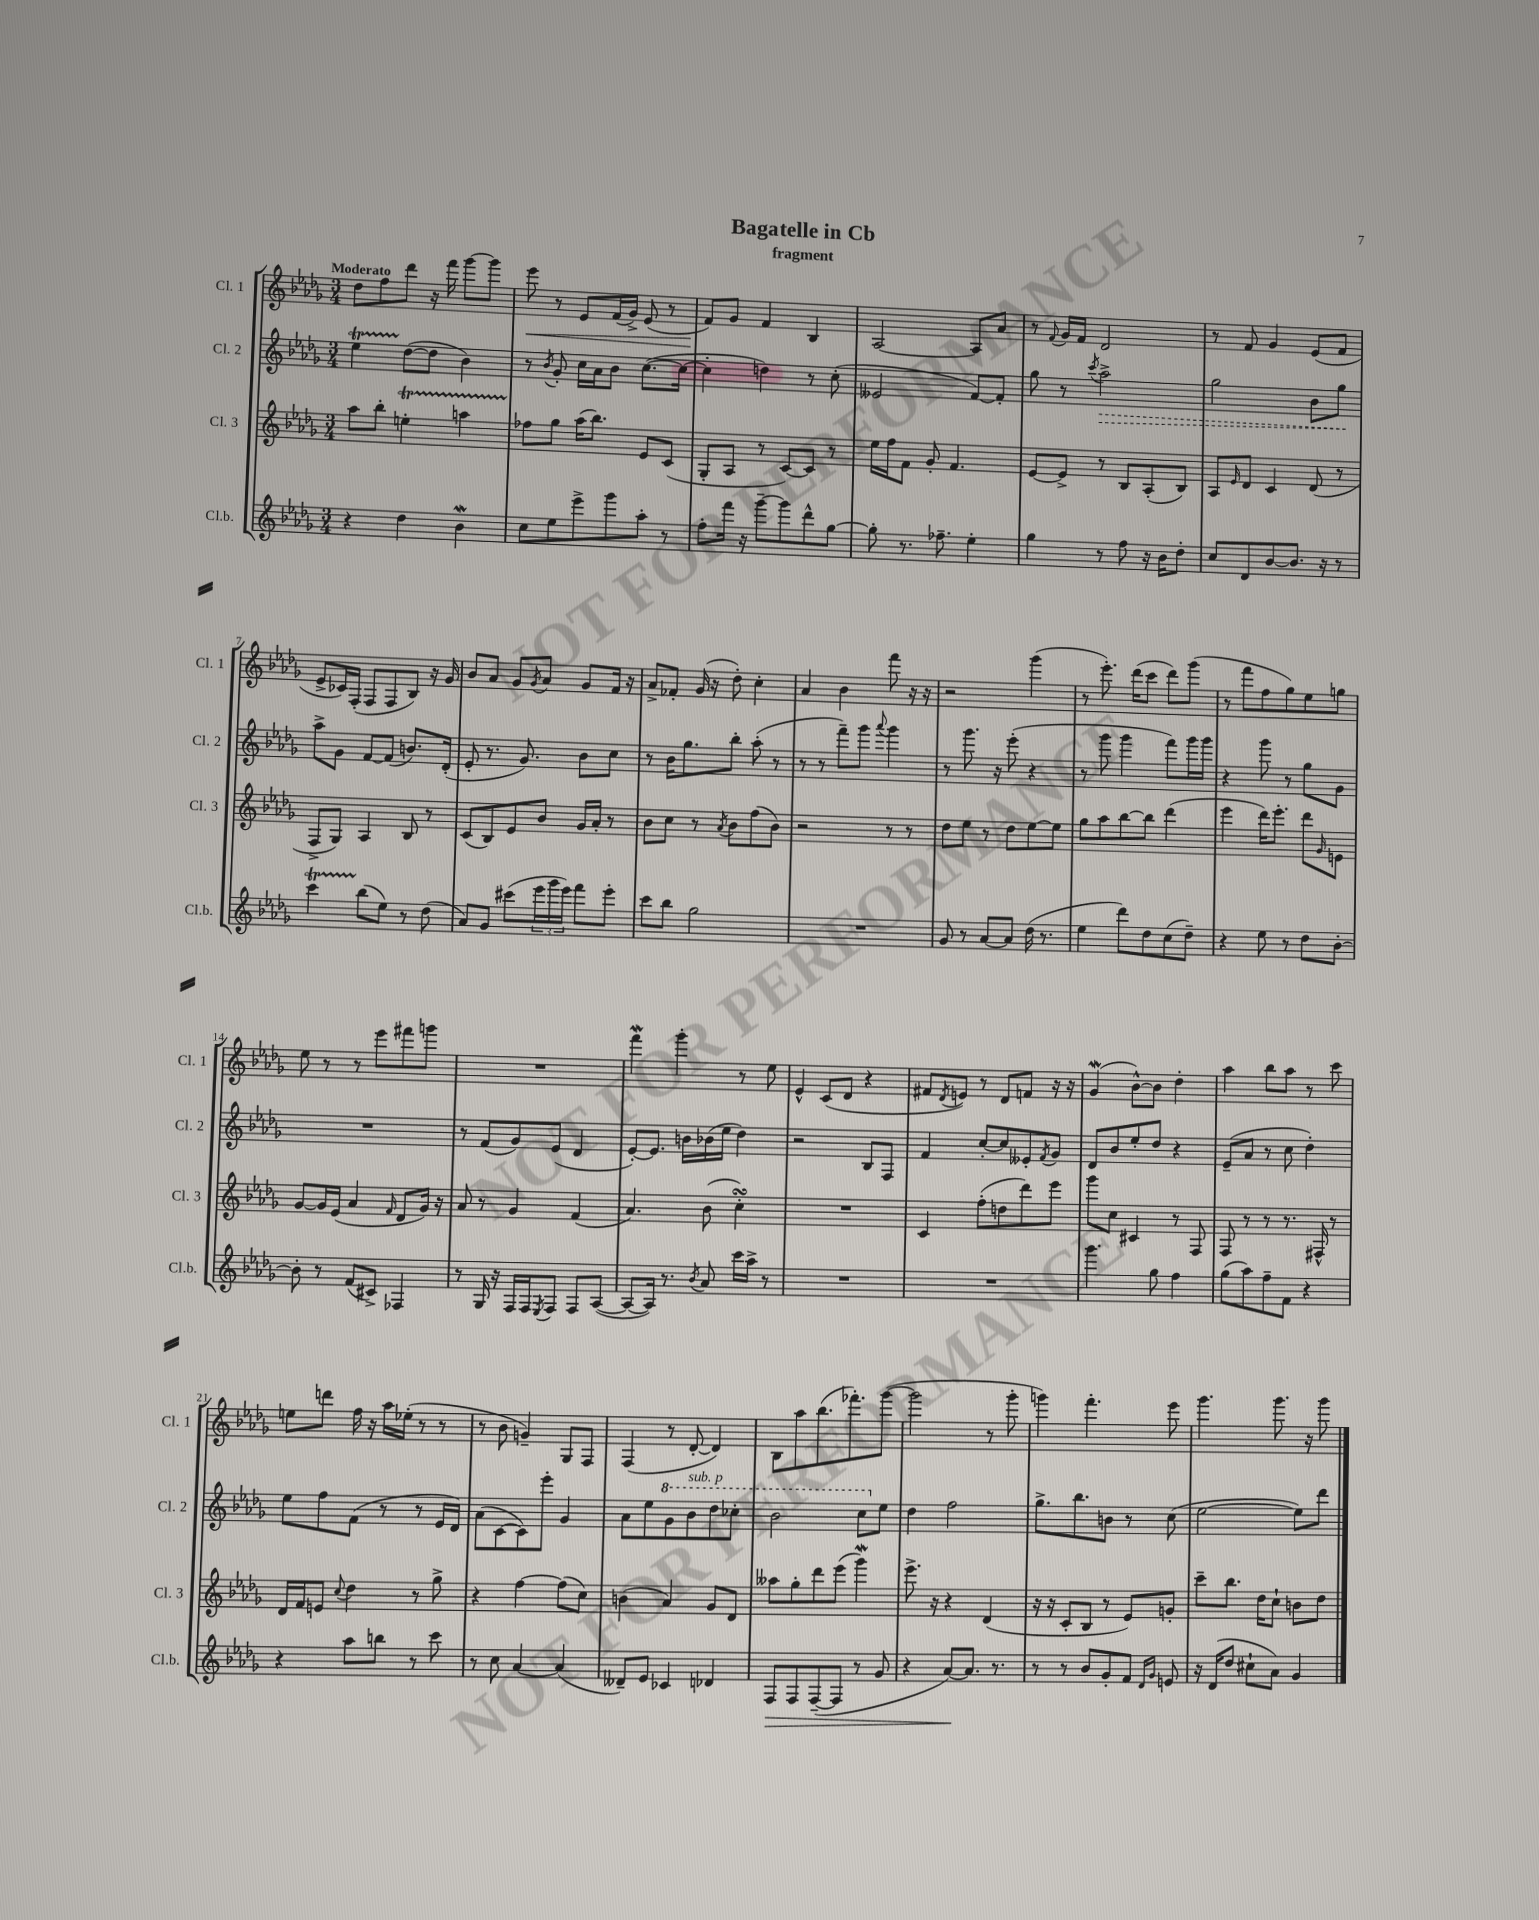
\header { title = "Bagatelle in Cb" subtitle = "fragment" }
<<
\new StaffGroup <<
\new Staff = "s0" \with { instrumentName = "Cl. 1" shortInstrumentName = "Cl. 1" } {
    \clef treble \key des \major \numericTimeSignature \time 3/4 \tempo "Moderato"
    des''8 f''8 des'''8 r16 f'''16 ges'''8~ ges'''8 |
    ees'''8\< r8 ees'8 f'16( ges'16->) ees'8( r8 |
    f'8\!) ges'8 f'4 bes4 |
    aes2~ aes8 aes'8 |
    r8 \appoggiatura { f'8 } ges'16 f'16 des'2 |
    r8 f'8 ges'4 ees'8( f'8 |
    ees'8-> ces'16) f16-.( f8 f8 bes8) r16 ges'16 |
    bes'8 aes'8 ges'8 \acciaccatura { ges'8 } aes'8 ges'8 f'16 r16 |
    aes'8-> fes'8-. ges'16( r16 des''8-.) c''4-. |
    aes'4 bes'4 f'''8 r16 r16 |
    r2 ges'''4( |
    r8 ees'''8.-.) des'''16( c'''8 des'''8) ges'''8( |
    r8 f'''8 f''8 ges''8) ees''8 g''8 |
    ees''8 r8 r8 ees'''8 fis'''8 g'''8 |
    R2. |
    f'''4\mordent ges'''4-. r8 ees''8 |
    ees'4-^ c'8( des'8 r4 |
    fis'8 \acciaccatura { des'8 } e'8) r8 des'8 f'8 r16 r16 |
    ges'4\mordent( bes'8~-^) bes'8 des''4-. |
    aes''4 bes''8 aes''8 r8 c'''8 |
    e''8 d'''8 f''16 r16 aes''16 ees''16-.( r8 r8 |
    r8 bes'8 g'4--) ges8 f8 |
    f4( r8 des'8~-. des'4) |
    bes8 aes''8 bes''8.( fes'''8.-.) ges'''8~( |
    ges'''2 r8 ges'''8-. |
    g'''4) f'''4.-. ees'''8 |
    ges'''4. ges'''8. r16 ges'''8 \bar "|." |
}
\new Staff = "s1" \with { instrumentName = "Cl. 2" shortInstrumentName = "Cl. 2" } {
    \clef treble \key des \major \numericTimeSignature \time 3/4
    ees''4\startTrillSpan des''8~\stopTrillSpan( des''8 bes'4) |
    r8 \acciaccatura { bes'8 } ges'8-. c''16 aes'16 bes'8 c''8.~( c''16~ |
    c''4-. d''4) r8 c''8-.( |
    eeses'2 f'8~) f'8-. |
    ges''8 r8 \acciaccatura { c'''8 } \once \override Hairpin.style = #'dashed-line aes''2->\> |
    ges''2 bes'8 ges''8\! |
    aes''8-> ges'8 f'8~ f'8( b'8.) des'16-.( |
    ees'8-. r8. ges'8.) bes'8 c''8 |
    r8 bes'16 ges''8. bes''8-. aes''8-.( r8 |
    r8 r8 f'''8--) ges'''8 \appoggiatura { aes'''8 } ges'''4 |
    r8 ges'''8. r16 ees'''8-.( r4 |
    r8 ges'''8 ges'''4 f'''8) ges'''16 ges'''16 |
    r4 ges'''8 r8 ges''8 ges'8 |
    R2. |
    r8 f'8( ges'8) ees'8( des'4 |
    ees'8~-.) ees'8. b'16 bes'16( ees''16 des''4) |
    r2 bes8 f8 |
    f'4 c''8~-. c''8 eeses'8-. \acciaccatura { f'8 } ges'8 |
    des'8 bes'8 ees''8-. des''8 r4 |
    ees'8--( aes'8 r8 c''8 des''4-.) |
    ees''8 f''8 f'8( r8 r8 ees'16 des'16) |
    aes'8( c'8~ c'8) ees'''8-. ges'4 |
    aes'8 ees''8 \ottava #1 ges''8 bes''8^\markup { \italic "sub. p" } des'''8 ces'''8-. |
    bes''2 c'''8 \ottava #0 ees''8 |
    des''4 f''2 |
    ges''8.-> bes''8. b'8 r8 c''8( |
    ees''2~ ees''8) des'''8 \bar "|." |
}
\new Staff = "s2" \with { instrumentName = "Cl. 3" shortInstrumentName = "Cl. 3" } {
    \clef treble \key des \major \numericTimeSignature \time 3/4
    aes''8 bes''8-. e''4-.\startTrillSpan a''4 |
    fes''8\stopTrillSpan ges''8 aes''16( bes''8.) ees'8 c'8( |
    ges8-. aes8 r8 c'8~) c'8 r8 |
    ees''16 f''16 f'8 ges'8-. f'4. |
    ees'8~ ees'8-> r8 bes8 aes8-.( bes8) |
    aes8 \grace { ees'16 } des'8 c'4 des'8( r8 |
    f8-> ges8) aes4 bes8 r8 |
    c'8( bes8) ees'8 bes'8 ges'16 aes'16-. r8 |
    bes'8 c''8 r8 \acciaccatura { aes'8 } bes'8 f''8( bes'8) |
    r2 r8 r8 |
    des''8 ees''8 r8 des''8 ees''8~ ees''8 |
    ges''8 aes''8 bes''8~ bes''8 des'''4( |
    ees'''4 des'''16) ees'''8.-. des'''8 \grace { ges'16 } e'8 |
    ges'8~ ges'16 ees'16( aes'4 \grace { f'16 } des'8 ges'16) r16 |
    aes'8 r8 ges'4 f'4( |
    aes'4.) bes'8( c''4-.\turn) |
    R2. |
    c'4 f''8-.( d''8 des'''8) ees'''8 |
    ges'''8 c''8 cis'4 r8 f8 |
    f8 r8 r8 r8. fis16-^ r8 |
    des'16 f'16 e'8 \appoggiatura { c''8 } des''4 r8 ges''8-> |
    r4 f''4~ f''8( c''8) |
    b'4( aes'4) ges'8 des'8 |
    aeses''8 ges''8-. des'''8 ees'''8( ges'''4\mordent) |
    ees'''8.-> r16 r4 des'4( |
    r16 r16 c'8-. bes8 r8 ees'8) g'8-. |
    c'''8-- bes''8. des''16 c''8-! b'8 des''8 \bar "|." |
}
\new Staff = "s3" \with { instrumentName = "Cl.b." shortInstrumentName = "Cl.b." } {
    \clef treble \key des \major \numericTimeSignature \time 3/4
    r4 des''4 bes'4\mordent |
    c''8 ees''8 ees'''8-> ges'''8 aes''8-. r8 |
    f''8-. f'''16 r16 ges'''8~-- ges'''8 des'''8-^ ges''8~ |
    ges''8-. r8. fes''8.-- ees''4-. |
    ges''4 r8 f''8 r16 bes'16 des''8-. |
    c''8 des'8 bes'8~ bes'8. r16 r8 |
    c'''4\startTrillSpan bes''8\stopTrillSpan( ees''8) r8 des''8( |
    aes'8) ges'8 cis'''8( \tuplet 3/2 { ees'''16 ges'''16 ees'''16) } f'''8 ees'''8-. |
    c'''8 bes''8 ges''2 |
    R2. |
    ges'8 r8 aes'8~ aes'8 des''16( r8. |
    ees''4 des'''8) des''8 c''8( des''8--) |
    r4 ees''8 r8 des''8 bes'8~-. |
    bes'8-. r8 f'8( cis'8->) fes4 |
    r8 ges16 r16 f16 f16 \acciaccatura { ees8 } f8 f8 aes8~( |
    aes8~ aes16) r8. \acciaccatura { bes'8 } aes'8 c'''16 aes''16-> r8 |
    R2. |
    R2. |
    ges'''4. ges''8 f''4 |
    ges''8( aes''8) f''8-- f'8 r4 |
    r4 aes''8 b''8 r8 c'''8 |
    r8 c''8 aes'4~ aes'4( |
    deses'8--) ees'8 ces'4 des'4 |
    f8\> f8 f8~--( f8 r8 ges'8 |
    r4 aes'8~\!) aes'8. r8. |
    r8 r8 bes'8 ges'8-. f'8 \grace { des'16 ges'16 } e'8 |
    r16 des'16( des''8 cis''8-! aes'8) ges'4 \bar "|." |
}
>>
>>
